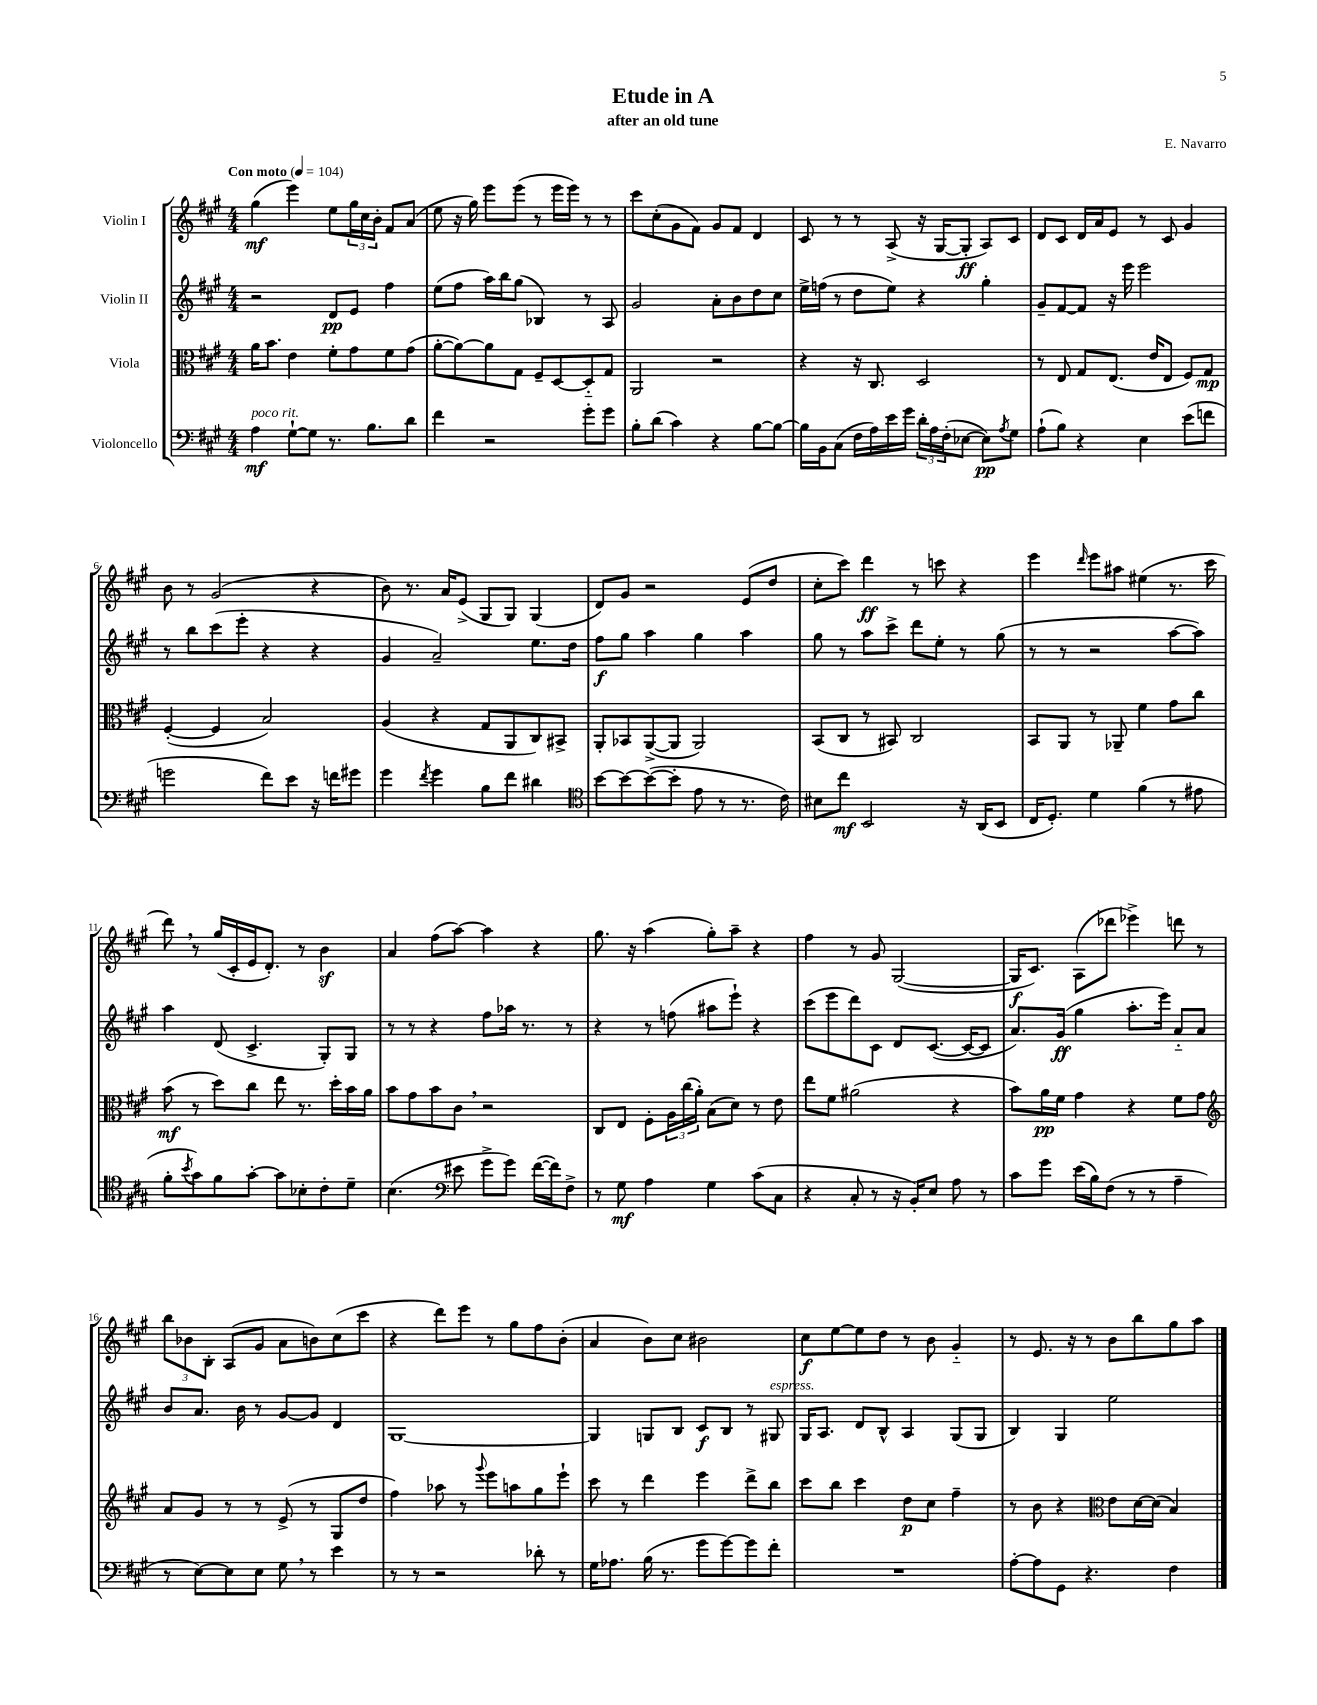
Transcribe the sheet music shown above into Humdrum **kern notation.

**kern	**dynam	**kern	**dynam	**kern	**dynam	**kern	**dynam
*part4	*part4	*part3	*part3	*part2	*part2	*part1	*part1
*staff4	*staff4	*staff3	*staff3	*staff2	*staff2	*staff1	*staff1
*I"Violoncello	*	*I"Viola	*	*I"Violin II	*	*I"Violin I	*
*clefF4	*	*clefC3	*	*clefG2	*	*clefG2	*
*k[f#c#g#]	*	*k[f#c#g#]	*	*k[f#c#g#]	*	*k[f#c#g#]	*
*M4/4	*	*M4/4	*	*M4/4	*	*M4/4	*
*MM104	*	*MM104	*	*MM104	*	*MM104	*
=1	=1	=1	=1	=1	=1	=1	=1
!	!	!	!	!	!	!LO:TX:a:B:t=Con moto	!
!LO:TX:a:i:t=poco rit.	!	!	!	!	!	!	!
4A\	mf	16a\KL	.	2r	.	(4gg#\	mf
.	.	8.b\J	.	.	.	.	.
[8G#`\L	.	4e\	.	.	.	4eee\)	.
8G#\J]	.	.	.	.	.	.	.
8.r	.	8f#'\L	.	8d/L	pp	8ee\L	.
.	.	8g#\	.	8e/J	.	24gg#\L	.
.	.	.	.	.	.	24cc#\	.
8.B\L	.	.	.	.	.	.	.
.	.	.	.	.	.	24b'\JJ	.
.	.	8f#\	.	4ff#\	.	8f#/L	.
8d\J	.	(8g#\J	.	.	.	(8a/J	.
=2	=2	=2	=2	=2	=2	=2	=2
4f#\	.	[8a'\L	.	(8ee\L	.	8ee\	.
.	.	8a\_)	.	8ff#\J	.	16r	.
.	.	.	.	.	.	16gg#\)	.
2r	.	8a\]	.	16aa\LL)	.	8eee\L	.
.	.	.	.	16bb\J	.	.	.
.	.	8G#\J	.	(8gg#\J	.	(8eee\J	.
.	.	8F#~/L	.	4B-X/)	.	8r	.
.	.	[8D/	.	.	.	16eee\LL	.
.	.	.	.	.	.	16eee\JJ)	.
8g#'\L	.	8D/]	.	8r	.	8r	.
8g#\J	.	8G#/J	.	8A/	.	8r	.
=3	=3	=3	=3	=3	=3	=3	=3
8B'\L	.	2AA/	.	2g#/	.	8ccc#\L	.
(8d\J	.	.	.	.	.	(8cc#'\	.
4c#\)	.	.	.	.	.	8g#\	.
.	.	.	.	.	.	8f#\J)	.
4r	.	2r	.	8a'\L	.	8g#/L	.
.	.	.	.	8b\	.	8f#/J	.
[8B\L	.	.	.	8dd\	.	4d/	.
8B\J_	.	.	.	8cc#\J	.	.	.
=4	=4	=4	=4	=4	=4	=4	=4
16B\LL]	.	4r	.	16ee^\LL	.	8c#/	.
16BB\J	.	.	.	(16ffn\JJ	.	.	.
(8C#\J	.	.	.	8r	.	8r	.
16F#\LL	.	16r	.	8dd\L	.	8r	.
16A\)	.	8.C#/	.	.	.	.	.
16e\	.	.	.	8ee\J)	.	(8A^/	.
16g#\JJ	.	.	.	.	.	.	.
24d'\LL	.	2D/	.	4r	.	16r	.
24A\	.	.	.	.	.	.	.
.	.	.	.	.	.	[16G#/KL	.
(24F#'\J	.	.	.	.	.	.	.
[8E-X\J	.	.	.	.	.	8G#'/J]	ff
8E-\L])	pp	.	.	4gg#'\	.	8A/L)	.
8qA/	.	.	.	.	.	.	.
8G#\J	.	.	.	.	.	8c#/J	.
=5	=5	=5	=5	=5	=5	=5	=5
(8A`\L	.	8r	.	8g#~/L	.	8d/L	.
8B\J)	.	8E/	.	[8f#/	.	8c#/J	.
4r	.	8G#/L	.	8f#/J]	.	16d/LL	.
.	.	.	.	.	.	16a/J	.
.	.	(8.E/J	.	16r	.	8e/J	.
.	.	.	.	16eee\	.	.	.
4E\	.	.	.	2eee\	.	8r	.
.	.	16e/KL	.	.	.	.	.
.	.	8E/J	.	.	.	8c#/	.
(8e\L	.	8F#/L)	.	.	.	4g#/	.
8fn\J	.	8G#/J	mp	.	.	.	.
!!LO:LB:g=z
=6	=6	=6	=6	=6	=6	=6	=6
2gn\	.	([4F#'/	.	8r	.	8b\	.
.	.	.	.	8bb\L	.	8r	.
.	.	4F#/]	.	(8ccc#\	.	(2g#/	.
.	.	.	.	8eee'\J	.	.	.
8f#\L)	.	2B/)	.	4r	.	.	.
8e\J	.	.	.	.	.	.	.
16r	.	.	.	4r	.	4r	.
16fn\KL	.	.	.	.	.	.	.
8g#X\J	.	.	.	.	.	.	.
=7	=7	=7	=7	=7	=7	=7	=7
4g#\	.	(4A/	.	4g#/	.	8b\)	.
.	.	.	.	.	.	8.r	.
8qf#/	.	.	.	.	.	.	.
4g#\	.	4r	.	2a~/)	.	.	.
.	.	.	.	.	.	16a/KL	.
.	.	.	.	.	.	(8e^/J	.
8B\L	.	8G#/L	.	.	.	8G#/L	.
8f#\J	.	8AA/	.	.	.	8G#/J)	.
4d#X\	.	8C#/)	.	8.ee\L	.	(4G#/	.
.	.	8BB#X^/J	.	.	.	.	.
.	.	.	.	16dd\Jk	.	.	.
=8	=8	=8	=8	=8	=8	=8	=8
*clefC4	*	*	*	*	*	*	*
[8b\L	.	8AA'/L	.	8ff#\L	f	8d/L)	.
8b\_	.	8BB-X/	.	8gg#\J	.	8g#/J	.
(8b\_	.	([8AA^/	.	4aa\	.	2r	.
8b'\J]	.	8AA/J]	.	.	.	.	.
8e\	.	2AA/)	.	4gg#\	.	.	.
8r	.	.	.	.	.	.	.
8.r	.	.	.	4aa\	.	(8e/L	.
.	.	.	.	.	.	8dd/J	.
16c#\)	.	.	.	.	.	.	.
=9	=9	=9	=9	=9	=9	=9	=9
8B#X\L	.	(8BB/L	.	8gg#\	.	8cc#'\L	.
8cc#\J	mf	8C#/J	.	8r	.	8ccc#\J)	.
2BB/	.	8r	.	8aa\L	.	4ddd\	ff
.	.	8BB#X/)	.	8ccc#^\J	.	.	.
.	.	2C#/	.	8ddd\L	.	8r	.
.	.	.	.	8ee'\J	.	8cccn\	.
16r	.	.	.	8r	.	4r	.
(16AA/KL	.	.	.	.	.	.	.
8BB/J	.	.	.	(8gg#\	.	.	.
=10	=10	=10	=10	=10	=10	=10	=10
16C#/KL	.	8BB/L	.	8r	.	4eee\	.
8.D'/J)	.	.	.	.	.	.	.
.	.	8AA/J	.	8r	.	.	.
.	.	.	.	.	.	16qqddd/	.
4d\	.	8r	.	2r	.	8eee\L	.
.	.	8AA-X~/	.	.	.	8aa#X\J	.
(4f#\	.	4f#\	.	.	.	(4ee#X\	.
8r	.	8g#\L	.	[8aa\L	.	8.r	.
8e#X\	.	8cc#\J	.	8aa\J])	.	.	.
.	.	.	.	.	.	16ccc#\	.
!!LO:LB:g=z
=11	=11	=11	=11	=11	=11	=11	=11
8f#'\L	.	(8b\	mf	4aa\	.	8ddd,\)	.
8qb/	.	.	.	.	.	.	.
8g#\)	.	8r	.	.	.	8r	.
8f#\	.	8dd\L)	.	(8d/	.	(16gg#/LL	.
.	.	.	.	.	.	16c#'/	.
[8g#'\J	.	8cc#\J	.	4.c#^/	.	16e/J	.
.	.	.	.	.	.	8.d'/J)	.
8g#\L]	.	8ee\	.	.	.	.	.
8B-X'\	.	8.r	.	.	.	8r	.
8c#'\	.	.	.	8G#'/L)	.	4bz\	.
.	.	16dd'\LL	.	.	.	.	.
8d~\J	.	16b\	.	8G#/J	.	.	.
.	.	16a\JJ	.	.	.	.	.
=12	=12	=12	=12	=12	=12	=12	=12
(4.B\	.	8b\L	.	8r	.	4a/	.
.	.	8g#\	.	8r	.	.	.
.	.	8b\	.	4r	.	(8ff#\L	.
*clefF4	*	*	*	*	*	*	*
8e#X\	.	8c#,\J	.	.	.	[8aa\J)	.
8g#^\L	.	2r	.	8ff#\L	.	4aa\]	.
8g#\J)	.	.	.	16aa-X\Jk	.	.	.
.	.	.	.	8.r	.	.	.
([16f#\LL	.	.	.	.	.	4r	.
16f#\J])	.	.	.	.	.	.	.
8F#^\J	.	.	.	8r	.	.	.
=13	=13	=13	=13	=13	=13	=13	=13
8r	.	8C#/L	.	4r	.	8.gg#\	.
8G#\	mf	8E/J	.	.	.	.	.
.	.	.	.	.	.	16r	.
4A\	.	8F#'\L	.	8r	.	(4aa\	.
.	.	24A\L	.	(8ffn\	.	.	.
.	.	(24cc#\	.	.	.	.	.
.	.	24a'\JJ)	.	.	.	.	.
4G#\	.	(8B\L	.	8aa#X\L	.	8gg#'\L)	.
.	.	8d\J)	.	8eee`\J)	.	8aa~\J	.
(8c#\L	.	8r	.	4r	.	4r	.
8C#\J	.	8e\	.	.	.	.	.
=14	=14	=14	=14	=14	=14	=14	=14
4r	.	8ee\L	.	(8ccc#\L	.	4ff#\	.
.	.	8f#\J	.	8eee\	.	.	.
8C#'/	.	(2a#X\	.	8ddd\)	.	8r	.
8r	.	.	.	8c#\J	.	8g#/	.
16r	.	.	.	8d/L	.	([2G#/	.
16BB'/KL)	.	.	.	.	.	.	.
8E/J	.	.	.	([8.c#/J	.	.	.
8A\	.	4r	.	.	.	.	.
.	.	.	.	16c#/KL_	.	.	.
8r	.	.	.	8c#/J]	.	.	.
=15	=15	=15	=15	=15	=15	=15	=15
8c#\L	.	8b\L)	.	8.a/L)	.	16G#/KL]	f
.	.	.	.	.	.	8.c#/J)	.
8g#\J	.	16a\L	pp	.	.	.	.
.	.	16f#\JJ	.	(16g#/Jk	ff	.	.
(16e\LL	.	4g#\	.	4gg#\	.	(8A\L	.
16B\J)	.	.	.	.	.	.	.
(8F#\J	.	.	.	.	.	8ddd-X\J	.
8r	.	4r	.	8.aa'\L	.	4eee-X^\)	.
8r	.	.	.	.	.	.	.
.	.	.	.	16eee\Jk)	.	.	.
4A~\	.	8f#\L	.	8a/L	.	8dddn\	.
.	.	8g#\J	.	8a/J	.	8r	.
!!LO:LB:g=z
=16	=16	=16	=16	=16	=16	=16	=16
*	*	*clefG2	*	*	*	*	*
8r	.	8a/L	.	8b/L	.	12bb\L	.
.	.	.	.	.	.	12b-X\	.
[8E\L)	.	8g#/J	.	8.a/J	.	.	.
.	.	.	.	.	.	12B'\J	.
8E\]	.	8r	.	.	.	(8A/L	.
.	.	.	.	16b\	.	.	.
8E\J	.	8r	.	8r	.	8g#/J	.
8G#,\	.	(8e^/	.	[8g#/L	.	8a\L	.
8r	.	8r	.	8g#/J]	.	8bn\)	.
4e\	.	8G#/L	.	4d/	.	(8cc#\	.
.	.	8dd/J	.	.	.	8ccc#\J	.
=17	=17	=17	=17	=17	=17	=17	=17
8r	.	4ff#\)	.	[1G#	.	4r	.
8r	.	.	.	.	.	.	.
2r	.	8aa-X\	.	.	.	8ddd\L)	.
.	.	8r	.	.	.	8eee\J	.
.	.	8qqggg#/	.	.	.	.	.
.	.	8eee\L	.	.	.	8r	.
.	.	8aan\	.	.	.	8gg#\L	.
8d-X'\	.	8gg#\	.	.	.	8ff#\	.
8r	.	8eee`\J	.	.	.	(8b'\J	.
=18	=18	=18	=18	=18	=18	=18	=18
16G#\KL	.	8ccc#\	.	4G#/]	.	4a/	.
8.A-X\J	.	.	.	.	.	.	.
.	.	8r	.	.	.	.	.
(16B\	.	4ddd\	.	8Gn/L	.	8b\L)	.
8.r	.	.	.	.	.	.	.
.	.	.	.	8B/J	.	8cc#\J	.
8g#\L	.	4eee\	.	8c#/L	f	2b#X\	.
[8g#\)	.	.	.	8B/J	.	.	.
8g#\]	.	8ddd^\L	.	8r	.	.	.
!	!	!	!	!LO:TX:a:i:t=espress.	!	!	!
8f#'\J	.	8bb\J	.	8G#X/	.	.	.
=19	=19	=19	=19	=19	=19	=19	=19
1r	.	8ccc#\L	.	16G#/KL	.	8cc#\L	f
.	.	.	.	8.A/J	.	.	.
.	.	8bb\J	.	.	.	[8ee\	.
.	.	4ccc#\	.	8d/L	.	8ee\]	.
.	.	.	.	8B^^/J	.	8dd\J	.
.	.	8dd\L	p	4A/	.	8r	.
.	.	8cc#\J	.	.	.	8b\	.
.	.	4ff#~\	.	(8G#/L	.	4g#/	.
.	.	.	.	8G#/J	.	.	.
=20	=20	=20	=20	=20	=20	=20	=20
[8A'\L	.	8r	.	4B/)	.	8r	.
8A\]	.	8b\	.	.	.	8.e/	.
8GG#\J	.	4r	.	4G#/	.	.	.
.	.	.	.	.	.	16r	.
4.r	.	.	.	.	.	8r	.
*	*	*clefC3	*	*	*	*	*
.	.	8e\L	.	2ee\	.	8b\L	.
.	.	[16d\L	.	.	.	8bb\	.
.	.	(16d\JJ]	.	.	.	.	.
4F#\	.	4B/)	.	.	.	8gg#\	.
.	.	.	.	.	.	8aa\J	.
==	==	==	==	==	==	==	==
*-	*-	*-	*-	*-	*-	*-	*-
